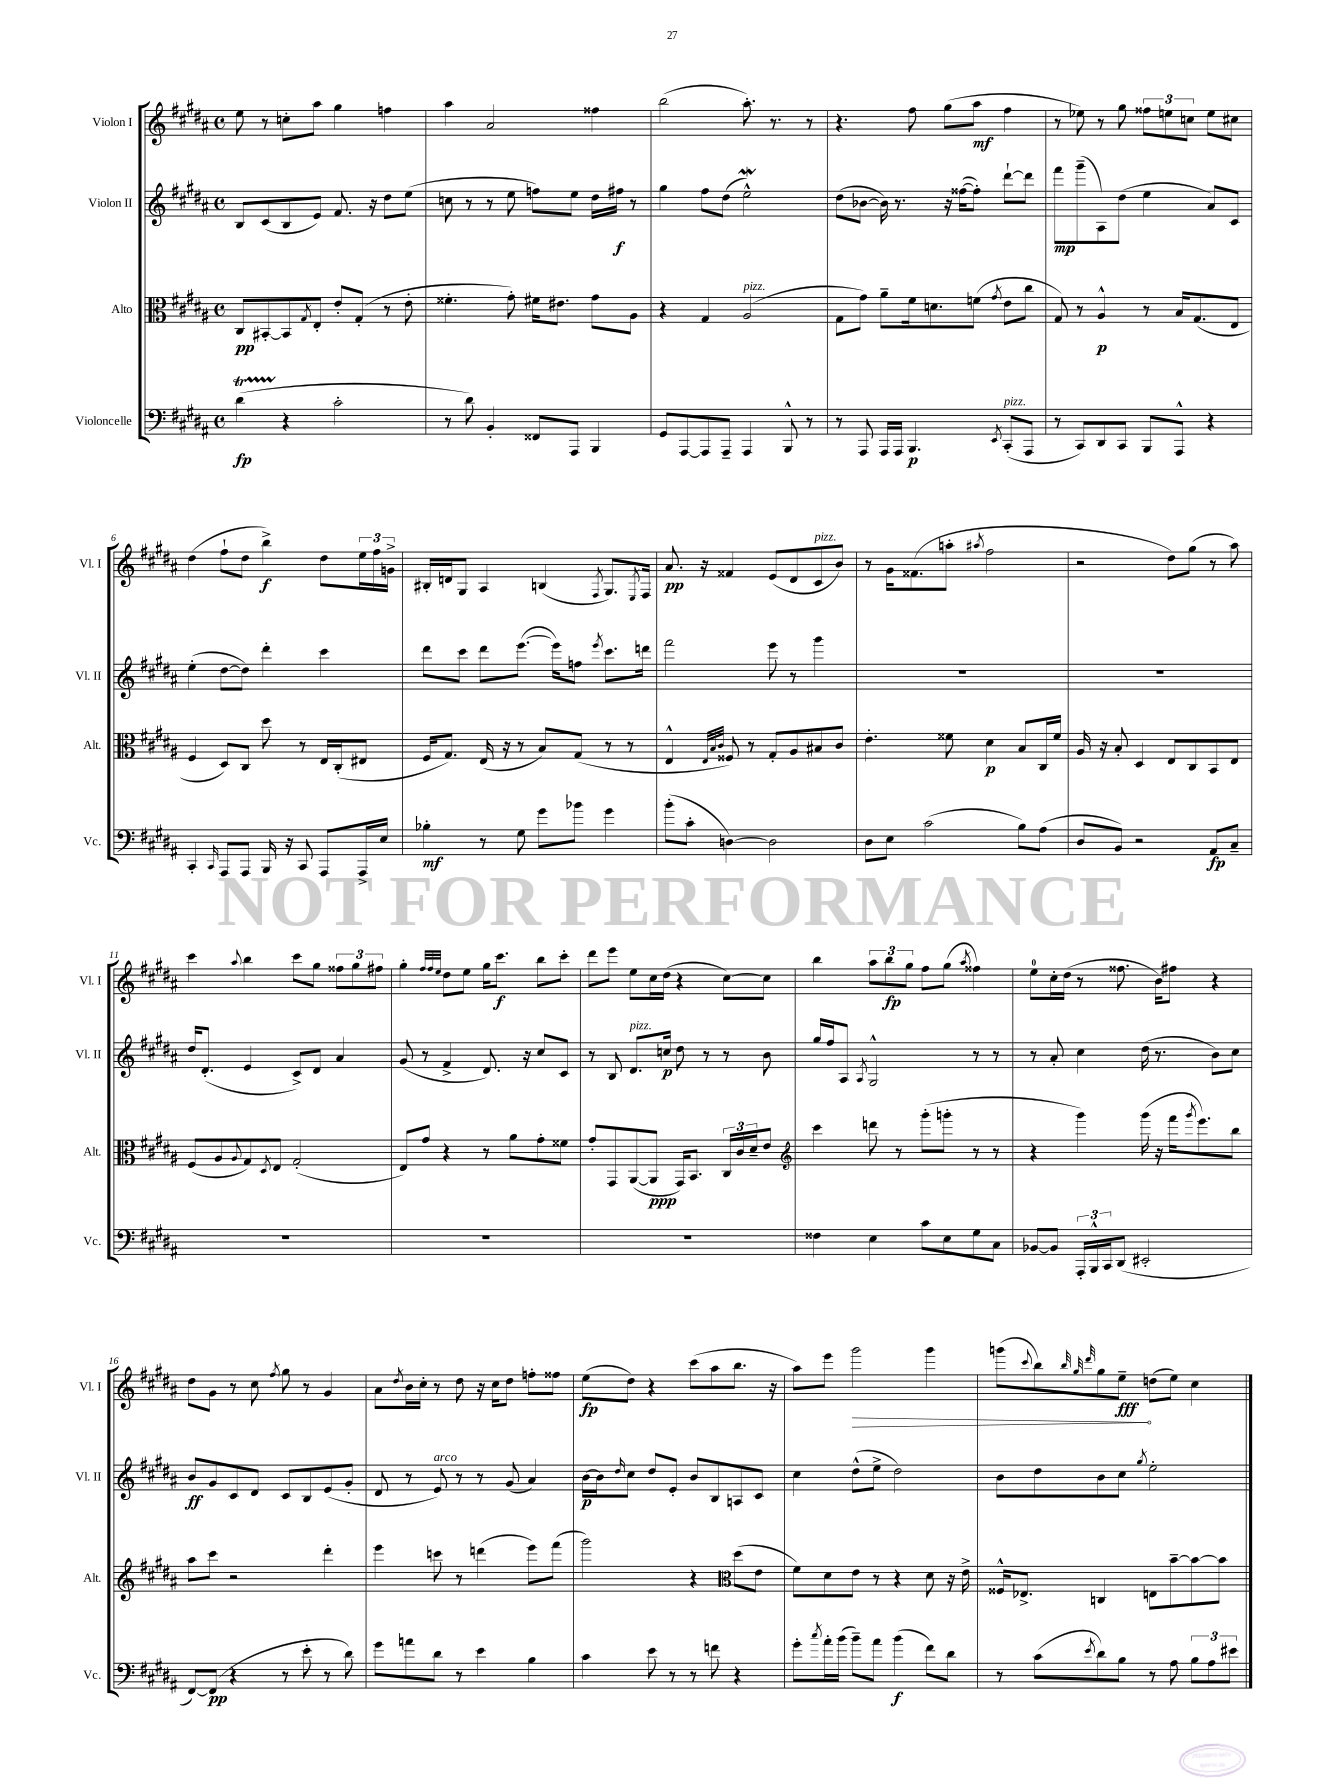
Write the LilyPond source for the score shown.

<<
\new StaffGroup <<
\new Staff = "s0" \with { instrumentName = "Violon I" shortInstrumentName = "Vl. I" } {
    \clef treble \key b \major \defaultTimeSignature \time 4/4
    e''8 r8 c''8-. ais''8 gis''4 f''4 |
    ais''4 ais'2 fisis''4 |
    b''2( ais''8.-.) r8. r8 |
    r4. fis''8 gis''8( ais''8\mf fis''4 |
    r8 ees''8) r8 gis''8 \tuplet 3/2 { fisis''8 e''8 c''8 } e''8 cis''8 |
    dis''4( fis''8-! dis''8 b''4->\f) dis''8 \tuplet 3/2 { e''16 fis''16 g'16-> } |
    bis16-. d'16 gis8 ais4 b4( \acciaccatura { fis8 } gis8.) \acciaccatura { e8 } fis16 |
    ais'8.\pp r16 fisis'4 e'8( dis'8 cis'8^\markup { \italic "pizz." } b'8) |
    r8 gis'16 fisis'8.( a''8-. \acciaccatura { ais''8 } fis''2 |
    r2 dis''8) gis''8( r8 ais''8) |
    cis'''4 \appoggiatura { ais''8 } b''4 cis'''8 gis''8 \tuplet 3/2 { fisis''8 gis''8 fis''8 } |
    gis''4-. \grace { fis''32 fis''32 e''32 } dis''8 e''8 gis''16 cis'''8.\f b''8 cis'''8-. |
    dis'''8 e'''8 e''8 cis''16 dis''16( r4 cis''8~) cis''8 |
    b''4 \tuplet 3/2 { ais''8 b''8\fp gis''8 } fis''8 gis''8( \acciaccatura { ais''8 } fisis''4) |
    e''8-0 cis''16-. dis''16( r8 fisis''8. b'16) fis''8 r4 |
    dis''8 gis'8 r8 cis''8 \acciaccatura { fis''8 } gis''8 r8 gis'4 |
    ais'8 \acciaccatura { dis''8 } b'16 cis''16-. r8 dis''8 r16 cis''16 dis''8 f''8-. fisis''8 |
    e''8\fp( dis''8) r4 cis'''8( ais''8 b''8. r16 |
    ais''8) e'''8 \once \override Hairpin.circled-tip = ##t gis'''2\> gis'''4 |
    g'''8( \appoggiatura { cis'''8 } b''8) \grace { b''32 gis''32 dis'''32 } gis''8 e''8--\fff\! d''8( e''8) cis''4 \bar "|." |
}
\new Staff = "s1" \with { instrumentName = "Violon II" shortInstrumentName = "Vl. II" } {
    \clef treble \key b \major \defaultTimeSignature \time 4/4
    b8 cis'8( b8 e'8) fis'8. r16 dis''8 e''8( |
    c''8 r8 r8 e''8 f''8) e''8 dis''16 fis''16\f r8 |
    gis''4 fis''8 dis''8( e''2-^\mordent) |
    dis''8( bes'8~ bes'16) r8. r16 fisis''16~( fisis''8-.) dis'''8~-! dis'''8 |
    fis'''8\mp gis'''8--( ais8) dis''8( e''4 ais'8) cis'8 |
    e''4-.( dis''8~ dis''8) dis'''4-. cis'''4 |
    dis'''8 cis'''8 dis'''8 e'''8.~( e'''16) f''8 \acciaccatura { e'''8 } cis'''8. d'''16 |
    fis'''2 e'''8 r8 gis'''4 |
    R1 |
    R1 |
    dis''16 dis'8.-.( e'4 cis'8->) dis'8 ais'4 |
    gis'8( r8 fis'4-> dis'8.) r16 cis''8 cis'8 |
    r8 b8 dis'8.^\markup { \italic "pizz." } c''16\p dis''8 r8 r8 b'8 |
    gis''16 fis''16 ais8 \acciaccatura { ais8 } gis2-^ r8 r8 |
    r8 ais'8-. cis''4 dis''16( r8. b'8) cis''8 |
    b'8\ff gis'8 cis'8 dis'8 cis'8 b8 e'8( gis'8-. |
    dis'8 r8 e'8^\markup { \italic "arco" }) r8 r8 gis'8( ais'4) |
    b'16~\p b'16 \grace { dis''16 } cis''8 dis''8 e'8-. b'8 b8 a8 cis'8 |
    cis''4 dis''8-^( e''8-> dis''2) |
    b'8 dis''8 b'8 cis''8 \acciaccatura { gis''8 } e''2-. \bar "|." |
}
\new Staff = "s2" \with { instrumentName = "Alto" shortInstrumentName = "Alt." } {
    \clef alto \key b \major \defaultTimeSignature \time 4/4
    cis8\pp bis,8~-. bis,8 \acciaccatura { gis8 } e8-. e'8-. gis8-.( r8 e'8-. |
    fisis'4.-. gis'8-.) fis'16 eis'8. gis'8 ais8 |
    r4 gis4 ais2^\markup { \italic "pizz." }( |
    gis8 gis'8) ais'8-- fis'16 d'8. f'8( \acciaccatura { gis'8 } e'8 cis''8 |
    gis8) r8 ais4-^\p r8 b16 gis8.( e8 |
    fis4 dis8) cis8 dis''8 r8 e16 cis16-.( eis8 |
    fis16 gis8.) e16( r16 r8 b8) gis8( r8 r8 |
    e4-^ \grace { e32 b32 cis'32 } fisis8) r8 gis8-. ais8 bis8 cis'8 |
    e'4.-. fisis'8 dis'4\p b8 cis16 fisis'16 |
    ais16 r16 b8-. dis4 e8 cis8 b,8 e8 |
    fis8( ais8 \appoggiatura { ais8 } gis8) \acciaccatura { dis8 } e8 gis2-.( |
    e8) gis'8 r4 r8 ais'8 gis'8-. fisis'8 |
    gis'8-. gis,8 ais,8~( ais,8\ppp gis,16) b,8. \tuplet 3/2 { cis16 cis'16 dis'16-- } e'8 |
    \clef treble cis'''4 d'''8 r8 gis'''8-.( g'''8-. r8 r8 |
    r4 gis'''4) gis'''16( r16 fis'''16 \acciaccatura { gis'''8 } e'''8.) b''8 |
    ais''8 cis'''8 r2 dis'''4-. |
    e'''4 c'''8 r8 d'''4( e'''8) fis'''8( |
    gis'''2) r4 \clef alto dis''8( e'8 |
    fis'8) dis'8 e'8 r8 r4 dis'8 r16 e'16-> |
    fisis16-^ ees8.-> c4 e8 b'8~-- b'8~ b'8 \bar "|." |
}
\new Staff = "s3" \with { instrumentName = "Violoncelle" shortInstrumentName = "Vc." } {
    \clef bass \key b \major \defaultTimeSignature \time 4/4
    dis'4\startTrillSpan\fp( r4\stopTrillSpan cis'2-. |
    r8 dis'8) b,4-. fisis,8 ais,,8 b,,4 |
    gis,8 ais,,8~ ais,,8 ais,,8-- ais,,4 b,,8-^ r8 |
    r8 ais,,8 ais,,16 ais,,16 b,,4.\p \acciaccatura { e,8 } cis,8-.^\markup { \italic "pizz." }( ais,,8 |
    r8 cis,8) dis,8 cis,8 b,,8 ais,,8-^ r4 |
    cis,4-. \grace { cis,16 } ais,,8 ais,,8 b,,16 r16 cis,8 ais,,8 ais,,16-> e16 |
    bes4-.\mf r8 gis8 gis'8 bes'8 gis'4 |
    b'8-.( cis'8-. d4~) d2 |
    dis8 e8 cis'2( b8) ais8( |
    dis8 b,8) r2 ais,8\fp cis8-- |
    R1 |
    R1 |
    R1 |
    fisis4 e4 cis'8 e8 gis8 cis8 |
    bes,8~ bes,8 \tuplet 3/2 { ais,,16-. b,,16-^ cis,16 } dis,8( eis,2-. |
    fis,8~) fis,8\pp( r4 r8 e'8-. r8 dis'8) |
    gis'8 a'8 dis'8 r8 e'4 b4 |
    cis'4 e'8 r8 r8 f'8 r4 |
    gis'8-. \acciaccatura { cis''8 } ais'16-. b'16( b'8--) ais'8 b'4\f( fis'8) dis'8 |
    r8 cis'8( \acciaccatura { e'8 } dis'8) b8 r8 ais8 \tuplet 3/2 { b8 ais8 eis'8 } \bar "|." |
}
>>
>>
